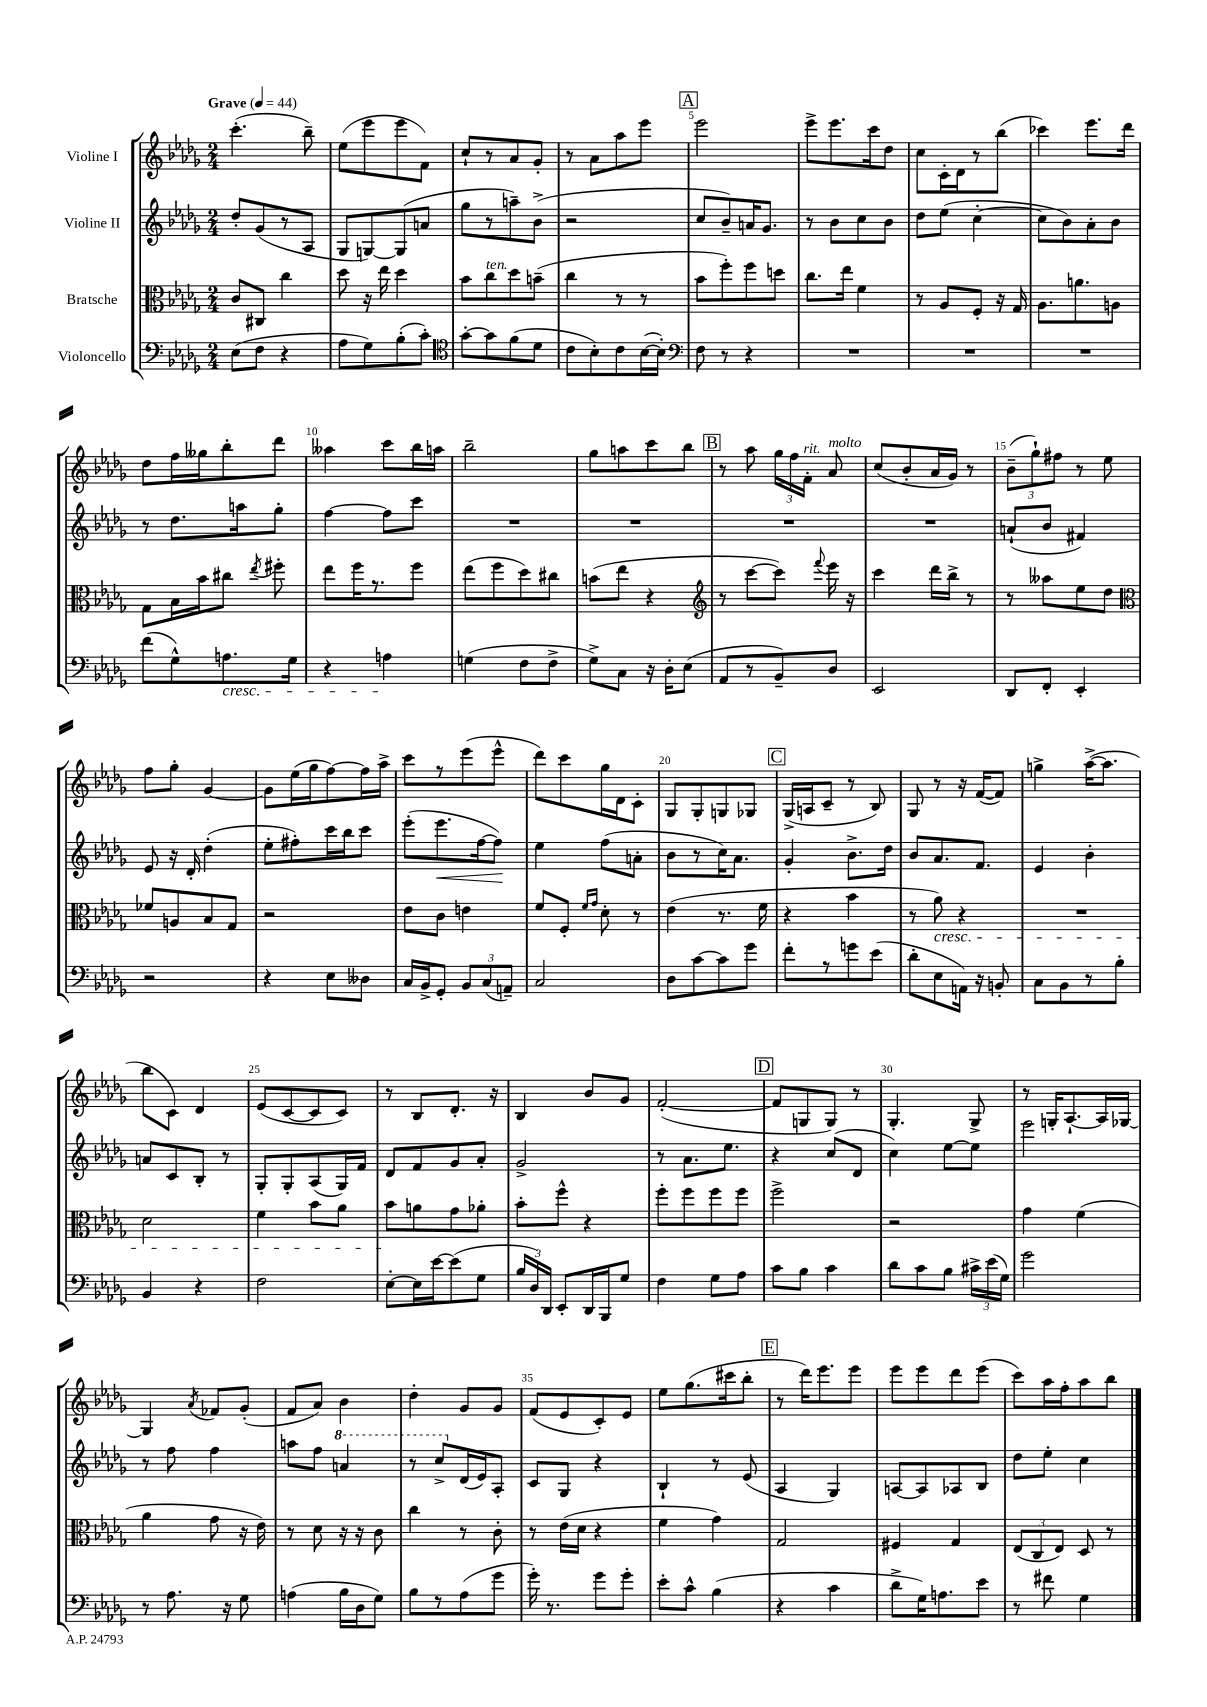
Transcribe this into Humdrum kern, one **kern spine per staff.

**kern	**kern	**kern	**kern
*staff4	*staff3	*staff2	*staff1
*clefF4	*clefC3	*clefG2	*clefG2
*k[b-e-a-d-g-]	*k[b-e-a-d-g-]	*k[b-e-a-d-g-]	*k[b-e-a-d-g-]
*M2/4	*M2/4	*M2/4	*M2/4
*MM44	*MM44	*MM44	*MM44
(8E-	8c	8dd-'	(4.ccc'
8F	8C#	(8g-	.
4r	4cc	8r	.
.	.	8A-	8bb-~)
=	=	=	=
8A-	8dd-	8G-	(8ee-
8G-)	16r	[8G)	8eee-
.	16ee-	.	.
(8B-'	4dd-	(8G]	8eee-
8c')	.	8a	8f)
=	=	=	=
*clefC4	*	*	*
[8g-'	8b-	8gg-	8cc`
8g-]	8cc	8r	8r
(8f	8dd-	8aa~)	8a-
8d-	(8b~	(8b-^	8g-'
=	=	=	=
8c	4cc	2r	8r
8B-')	.	.	8a-
8c	8r	.	8aa-
([16B-	8r	.	8eee-
16B-'])	.	.	.
=	=	=	=
*clefF4	*	*	*
8F	8b-	8cc	2eee-
8r	8ff')	8b-~)	.
4r	8ff	16a	.
.	.	8.g-	.
.	8dd	.	.
=	=	=	=
2r	8.cc	8r	8eee-^
.	.	8b-	8.eee-
.	16ee-	.	.
.	4f	8cc	.
.	.	.	16ccc
.	.	8b-	8dd-
=	=	=	=
2r	8r	8dd-	8cc
.	8A-	(8ee-	16c'
.	.	.	16d-
.	8F'	[4cc'	8r
.	16r	.	(8bb-
.	16G-	.	.
=	=	=	=
2r	8.A-	8cc]	4ccc-)
.	.	8b-)	.
.	8.a	.	.
.	.	8a-'	8.eee-
.	8A	8b-	.
.	.	.	16ddd-
=	=	=	=
(8f	8G-	8r	8dd-
8G-^^)	16B-	8.dd-	16ff
.	16b-	.	16gg--
8.A	8cc#	.	8bb-'
.	.	16aa	.
.	8qee-	.	.
.	8ff#'	8gg-'	8ddd-
16G-	.	.	.
=	=	=	=
4r	8ee-	[4ff	4aa--
.	16ff	.	.
.	8.r	.	.
4A	.	8ff]	8ccc
.	8ff	8ccc	16bb-
.	.	.	16aa
=	=	=	=
(4G	(8ee-	2r	2bb-~
.	8ff	.	.
8F	8dd-)	.	.
8F^	8cc#	.	.
=	=	=	=
8G-^)	(8b	2r	8gg-
8C	8ee-	.	8aa
16r	4r	.	8ccc
16D-'	.	.	.
(8E-	.	.	8bb-
=	=	=	=
*	*clefG2	*	*
8AA-	8r	2r	8r
8r	[8ccc	.	8aa-
8BB-~)	8ccc])	.	24gg-
.	.	.	24ff
.	.	.	24f'
.	8qqfff	.	.
8D-	16eee-	.	8a-
.	16r	.	.
=	=	=	=
2EE-	4ccc	2r	(8cc
.	.	.	8b-'
.	16ddd-	.	16a-
.	16bb-^	.	16g-)
.	8r	.	8r
=	=	=	=
8DD-	8r	(8a`	(12b-~
.	.	.	12gg-`)
8FF'	8aa--	8b-	.
.	.	.	12ff#
4EE-'	8ee-	4f#)	8r
.	8dd-	.	8ee-
=	=	=	=
*	*clefC3	*	*
2r	8f-	8e-	8ff
.	8A	16r	8gg-'
.	.	16d-'	.
.	8B-	(4dd-'	[4g-
.	8G-	.	.
=	=	=	=
4r	2r	8ee-'	8g-]
.	.	8ff#')	(16ee-
.	.	.	16gg-
8E-	.	16ccc	[8ff)
.	.	16bb-	.
8D--	.	8ccc	16ff]
.	.	.	16aa-^
=	=	=	=
16C	8e-	(8eee-'	8ccc
16BB-^	.	.	.
8GG-'	8c	8.eee-	8r
12BB-	4e	.	(8eee-
.	.	[16ff	.
(12C	.	.	.
.	.	8ff])	8eee-^^
12AA~)	.	.	.
=	=	=	=
2C	8f	4ee-	8ddd-)
.	8F'	.	8ccc
.	16qqf	.	.
.	16qqg-	.	.
.	8d-'	(8ff	16gg-
.	.	.	16d-
.	8r	8a'	8c'
=	=	=	=
8D-	(4e-	8b-	8G-
[8c	.	8r	8G-'
8c]	8.r	16cc)	8G
.	.	8.a-	.
8g-	.	.	8G-
.	16f	.	.
=	=	=	=
8f'	4r	4g-'	(16G-^
.	.	.	16A
8r	.	.	8c~
8g	4b-	8.b-^	8r
(8e-	.	.	8B-)
.	.	16dd-	.
=	=	=	=
8d-'	8r	8b-	8G-
8E-	8a-)	8.a-	8r
16AA)	4r	.	16r
16r	.	8.f	([16f
8BB'	.	.	8f])
=	=	=	=
8C	2r	4e-	4gg^
8BB-	.	.	.
8r	.	4b-'	([16aa-^
.	.	.	8.aa-]
8B-'	.	.	.
=	=	=	=
4BB-	2d-	8a	8bb-
.	.	8c	8c)
4r	.	8B-'	4d-
.	.	8r	.
=	=	=	=
2F	4f	8G-'	(8e-
.	.	8G-'	[8c
.	8b-	(8A-	8c]
.	8a-	16G-)	8c)
.	.	16f	.
=	=	=	=
[8E-'	8b-	8d-	8r
16E-]	8a	8f	8B-
[16e-	.	.	.
(8e-]	8g-	8g-	8.d-'
8G-	8a-'	8a-'	.
.	.	.	16r
=	=	=	=
24B-	8b-'	2g-^	4B-
24D-)	.	.	.
24DD-	.	.	.
8EE-'	8ff^^	.	.
16DD-	4r	.	8b-
16BBB-	.	.	.
8G-	.	.	8g-
=	=	=	=
4F	8ff'	8r	([2f'
.	8ff	8.a-	.
8G-	8ff	.	.
.	.	8.ee-	.
8A-	8ff	.	.
=	=	=	=
8c	2ff^	4r	8f]
8B-	.	.	8G
4c	.	(8cc	8G)
.	.	8d-	8r
=	=	=	=
8d-	2r	4cc)	4.G-'
8c	.	.	.
8B-	.	[8ee-	.
24c#^	.	8ee-]	8G-^
(24e-	.	.	.
24G-)	.	.	.
=	=	=	=
2g-	4g-	2eee-	8r
.	.	.	16G'
.	.	.	[8.A-`
.	(4f	.	.
.	.	.	16A-]
.	.	.	[16G-
=	=	=	=
8r	4a-	8r	4G-]
8.A-	.	8ff	.
.	.	.	8qa-
.	8g-	4ff	8f-
16r	.	.	.
8G-	16r	.	(8g-'
.	16e-)	.	.
=	=	=	=
(4A	8r	8aa	8f
.	8d-	8ff	8a-)
16B-	16r	4aa	4b-
16D-	16r	.	.
8G-)	8c	.	.
=	=	=	=
8B-	4cc	8r	4dd-'
8r	.	8ccc^	.
(8A-	8r	(16d-	8g-
.	.	16e-)	.
8g-	8c'	8A-'	8g-
=	=	=	=
16g-')	8r	8c	(8f
8.r	.	.	.
.	(16e-	8G-	8e-
.	16d-	.	.
8g-	4r	4r	8c')
8g-'	.	.	8e-
=	=	=	=
8e-'	4f	4B-`	8ee-
8c^^	.	.	(8.gg-
(4B-	4g-)	8r	.
.	.	.	16ccc#
.	.	(8e-	8bb-'
=	=	=	=
4r	2G-	4A-	8r
.	.	.	16ddd-)
.	.	.	8.eee-
4c	.	4G-)	.
.	.	.	8eee-
=	=	=	=
8d-^	4F#	[8A	8eee-
16G-)	.	8A]	8eee-
8.A	.	.	.
.	4G-	8A-	8ddd-
8e-	.	8B-	(8eee-
=	=	=	=
8r	(12E-	8dd-	8ccc)
.	12C	.	.
8f#	.	8ee-'	16aa-
.	12E-)	.	.
.	.	.	16ff'
4G-	8D-	4cc	8aa-
.	8r	.	8bb-
==	==	==	==
*-	*-	*-	*-
